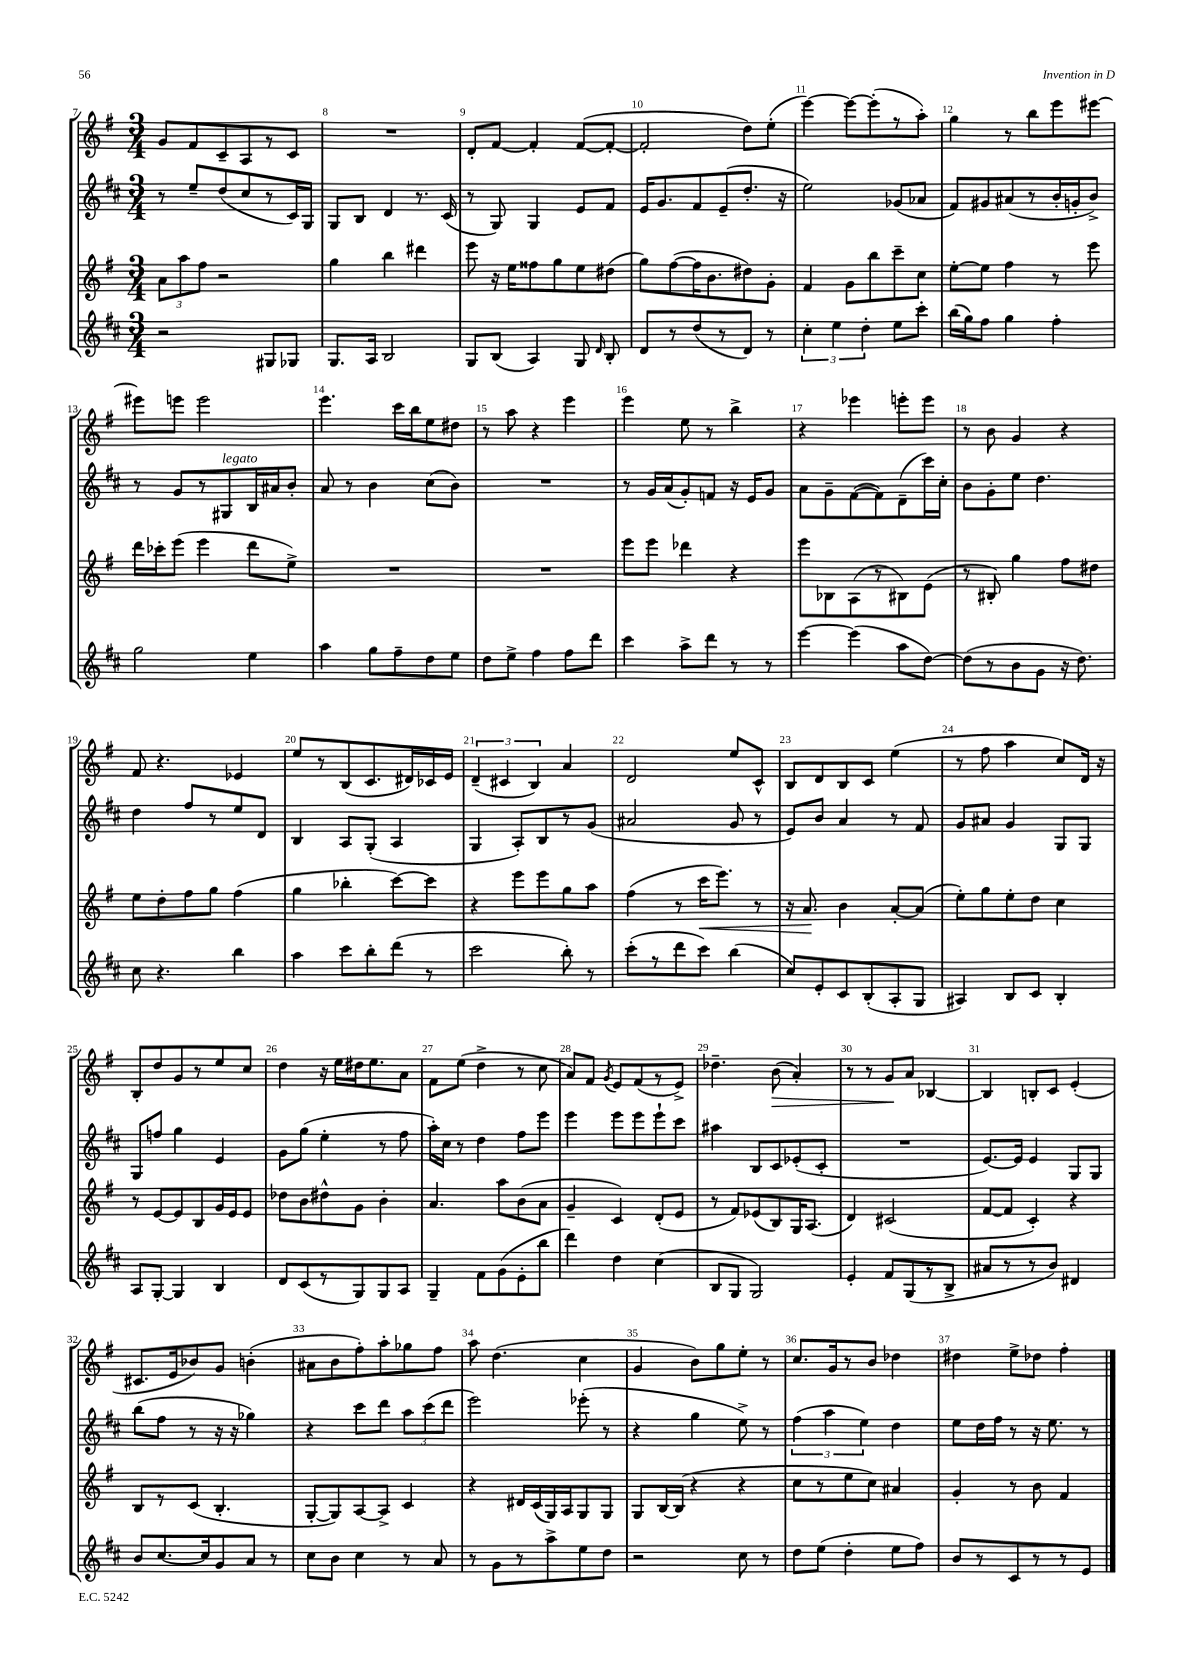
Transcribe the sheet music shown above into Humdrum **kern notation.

**kern	**kern	**dynam	**kern	**kern	**dynam
*part4	*part3	*part3	*part2	*part1	*part1
*staff4	*staff3	*staff3	*staff2	*staff1	*staff1
*clefG2	*clefG2	*	*clefG2	*clefG2	*
*k[f#c#]	*k[f#]	*	*k[f#c#]	*k[f#]	*
*M3/4	*M3/4	*	*M3/4	*M3/4	*
=7	=7	=7	=7	=7	=7
2r	12a\L	.	8r	8g/L	.
.	12aa\	.	.	.	.
.	.	.	8ee~/L	8f#/	.
.	12ff#\J	.	.	.	.
.	2r	.	(8dd/	8c~/	.
.	.	.	8cc#/	8A/	.
8G#X/L	.	.	8r	8r	.
8G-X/J	.	.	16c#/L)	8c/J	.
.	.	.	16G/JJ	.	.
=8	=8	=8	=8	=8	=8
8.G/L	4gg\	.	8G/L	2.r	.
.	.	.	8B/J	.	.
16A/Jk	.	.	.	.	.
2B/	4bb\	.	4d/	.	.
.	4ddd#X\	.	8.r	.	.
.	.	.	(16c#/	.	.
=9	=9	=9	=9	=9	=9
8G/L	8eee\	.	8r	8d'/L	.
(8B/J	16r	.	8G/)	[8f#/J	.
.	16ee\KL	.	.	.	.
4A/)	8ff##X\	.	4G/	4f#'/]	.
.	8gg\	.	.	.	.
8G/	8ee\	.	8e/L	([8f#/L	.
16qqd/	.	.	.	.	.
8B'/	(8dd#X\J	.	8f#/J	8f#'/J_	.
=10	=10	=10	=10	=10	=10
8d/L	8gg\L)	.	16e/KL	2f#'/]	.
.	.	.	8.g/	.	.
8r	([8ff#\	.	.	.	.
(8dd/	16ff#\K]	.	8f#/	.	.
.	8.b\	.	.	.	.
8r	.	.	(8e~/	.	.
8d/J)	8dd#X\)	.	8.dd'/J	8dd\L)	.
8r	8g'\J	.	.	(8ee'\J	.
.	.	.	16r	.	.
=11	=11	=11	=11	=11	=11
6cc#'\	4f#/	.	2ee\)	[4eee\)	.
6ee\	.	.	.	.	.
.	8g\L	.	.	8eee\L_	.
6dd'\	.	.	.	.	.
.	8bb\	.	.	(8eee'\]	.
8ee\L	8ccc~\	.	(8g-X/L	8r	.
8ccc#'\J	8cc\J	.	8a-X/J	8aa'\J)	.
=12	=12	=12	=12	=12	=12
(16bb\LL	[8ee'\L	.	8f#/L)	4gg\	.
16gg\J)	.	.	.	.	.
8ff#\J	8ee\J]	.	8g#X/	.	.
4gg\	4ff#\	.	(8a#X/	8r	.
.	.	.	8r	8bb\L	.
4ff#'\	8r	.	16b'/L	8eee\	.
.	.	.	16gn'/J	.	.
.	8eee\	.	8b^/J)	[8eee#X\J	.
!!LO:LB:g=z
=13	=13	=13	=13	=13	=13
2gg\	16ddd\LL	.	8r	8eee#X\L]	.
.	16ccc-X'\J	.	.	.	.
.	(8eee\J	.	8g/L	8eeen\J	.
.	4eee\	.	8r	2eee\	.
!	!	!	!LO:TX:a:i:t=legato	!	!
.	.	.	8G#X/	.	.
4ee\	8ddd\L	.	16B/L	.	.
.	.	.	16a#X/J	.	.
.	8ee^\J)	.	8b'/J	.	.
=14	=14	=14	=14	=14	=14
4aa\	2.r	.	8a/	4.eee\	.
.	.	.	8r	.	.
8gg\L	.	.	4b\	.	.
8ff#~\	.	.	.	16ccc\LL	.
.	.	.	.	16bb\J	.
8dd\	.	.	(8cc#\L	8ee\	.
8ee\J	.	.	8b\J)	8dd#X\J	.
=15	=15	=15	=15	=15	=15
8dd\L	2.r	.	2.r	8r	.
8ee^\J	.	.	.	8aa\	.
4ff#\	.	.	.	4r	.
8ff#\L	.	.	.	4eee\	.
8ddd\J	.	.	.	.	.
=16	=16	=16	=16	=16	=16
4ccc#\	8eee\L	.	8r	4eee\	.
.	8eee\J	.	16g/LL	.	.
.	.	.	(16a/J	.	.
8aa^\L	4ddd-X\	.	8g'/)	8ee\	.
8ddd\J	.	.	8fn/J	8r	.
8r	4r	.	16r	4bb^\	.
.	.	.	16e/KL	.	.
8r	.	.	8g/J	.	.
=17	=17	=17	=17	=17	=17
[4eee\	8eee\L	.	8a\L	4r	.
.	8B-X\	.	8g~\	.	.
(4eee\]	(8A\	.	([8f#\	4eee-X\	.
.	8r	.	8f#\])	.	.
8aa\L	8B#X\)	.	(8d~\	8eeen'\L	.
[8dd\J)	(8e\J	.	16ccc#\L)	8eee\J	.
.	.	.	16cc#'\JJ	.	.
=18	=18	=18	=18	=18	=18
(8dd\L]	8r	.	8b\L	8r	.
8r	8B#X'/)	.	8g'\	8b\	.
8b\	4gg\	.	8ee\J	4g/	.
8g\J	.	.	4.dd\	.	.
16r	8ff#\L	.	.	4r	.
8.dd\)	.	.	.	.	.
.	8dd#X\J	.	.	.	.
!!LO:LB:g=z
=19	=19	=19	=19	=19	=19
8cc#\	8ee\L	.	4dd\	8f#/	.
4.r	8dd'\	.	.	4.r	.
.	8ff#\	.	8ff#/L	.	.
.	8gg\J	.	8r	.	.
4bb\	(4ff#\	.	8ee/	4e-X/	.
.	.	.	8d/J	.	.
=20	=20	=20	=20	=20	=20
4aa\	4gg\	.	4B/	8ee/L	.
.	.	.	.	8r	.
8ccc#\L	4bb-X'\	.	8A/L	(8B/	.
8bb'\	.	.	(8G'/J	8.c/	.
(8ddd\J	[8ccc\L)	.	4A/	.	.
.	.	.	.	16d#X/L)	.
8r	8ccc\J]	.	.	16c-X/	.
.	.	.	.	16e/JJ	.
=21	=21	=21	=21	=21	=21
2ccc#\	4r	.	4G/	(6d~/	.
.	.	.	.	6c#X/	.
.	8eee\L	.	8A'/L)	.	.
.	.	.	.	6B/)	.
.	8eee\	.	8B/	.	.
8bb'\)	8gg\	.	8r	4a/	.
8r	8aa\J	.	(8g/J	.	.
=22	=22	=22	=22	=22	=22
(8ccc#'\L	(4ff#\	.	2a#X/	2d/	.
8r	.	.	.	.	.
8ddd\	8r	.	.	.	.
!	!	!LO:HP:b	!	!	!
8ccc#\J)	16ccc\KL	<	.	.	.
.	8.eee\J)	.	.	.	.
(4bb\	.	.	8g/	8ee/L	.
.	8r	.	8r	8c^^/J	.
=23	=23	=23	=23	=23	=23
8cc#/L)	16r	.	8e/L)	8B/L	.
.	8.a/	.	.	.	.
8e'/	.	.	8b/J	8d/	.
8c#/	4b\	[	4a/	8B/	.
(8B'/	.	.	.	8c/J	.
8A'/	[8a'/L	.	8r	(4ee\	.
8G/J	(8a/J]	.	8f#/	.	.
=24	=24	=24	=24	=24	=24
4A#X/)	8ee'\L)	.	8g/L	8r	.
.	8gg\	.	8a#X/J	8ff#\	.
8B/L	8ee'\	.	4g/	4aa\	.
8c#/J	8dd\J	.	.	.	.
4B'/	4cc\	.	8G/L	8cc/L)	.
.	.	.	8G/J	16d/Jk	.
.	.	.	.	16r	.
!!LO:LB:g=z
=25	=25	=25	=25	=25	=25
8A/L	8r	.	8G/L	8B'/L	.
[8G'/J	[8e/L	.	8ffn/J	8dd/	.
4G/]	8e/]	.	4gg\	8g/	.
.	8B/	.	.	8r	.
4B/	16g/L	.	4e/	8ee/	.
.	16e/J	.	.	.	.
.	8e/J	.	.	8cc/J	.
=26	=26	=26	=26	=26	=26
8d/L	8dd-X\L	.	8g\L	4dd\	.
(8c#/	8b\	.	(8gg\J	.	.
8r	8dd#X^^\	.	4ee'\	16r	.
.	.	.	.	16ee\LL	.
8G/)	8g\J	.	.	16dd#X\J	.
.	.	.	.	8.ee\	.
8G/	4b'\	.	8r	.	.
8A/J	.	.	8ff#\	8a\J	.
=27	=27	=27	=27	=27	=27
4G~/	4.a/	.	16aa'\LL)	8f#\L	.
.	.	.	16cc#\JJ	.	.
.	.	.	8r	(8ee\J	.
8f#\L	.	.	4dd\	4dd^\	.
(8g\	8aa\L	.	.	.	.
8e'\	(8b\	.	8ff#\L	8r	.
8bb\J	8a\J	.	8eee\J	8cc\	.
=28	=28	=28	=28	=28	=28
4ddd\)	4g~/	.	4eee\	8a/L)	.
.	.	.	.	8f#/J	.
.	.	.	.	8qg/	.
4dd\	4c/)	.	8eee\L	8e/L	.
.	.	.	8eee\	(8f#/	.
(4cc#\	(8d'/L	.	8eee`\	8r	.
.	8e/J	.	8ccc#\J	8e^/J)	.
=29	=29	=29	=29	=29	=29
8B/L	8r	.	4aa#X\	4.dd-X~\	.
8G/J	8f#/L)	.	.	.	.
2G/)	(8e-X/	.	8B/L	.	.
!	!	!	!	!	!LO:HP:b
.	8B/)	.	8c#/	(8b\	>
.	16G/K	.	(8e-X'/	4a'/)	.
.	(8.A/J	.	.	.	.
.	.	.	8c#'/J	.	.
=30	=30	=30	=30	=30	=30
4e'/	4d/)	.	2.r	8r	.
.	.	.	.	8r	.
8f#/L	(2c#X/	.	.	8g/L	.
(8G/	.	.	.	8a/J	]
8r	.	.	.	[4B-X/	.
8B^/J	.	.	.	.	.
=31	=31	=31	=31	=31	=31
8a#X/L	[8f#/L	.	[8.e/L)	4B-/]	.
8r	8f#/J]	.	.	.	.
.	.	.	16e/Jk]	.	.
8r	4c'/)	.	4e/	8Bn'/L	.
8b/J)	.	.	.	8c/J	.
4d#X/	4r	.	8G/L	(4e'/	.
.	.	.	8G/J	.	.
!!LO:LB:g=z
=32	=32	=32	=32	=32	=32
8b/L	8B/L	.	(8bb\L	8.c#X/L	.
[8.cc#/	8r	.	8ff#\J	.	.
.	.	.	.	16e/k	.
.	(8c/J	.	8r	8b-X/)	.
16cc#/k]	.	.	.	.	.
8g/	4.B'/	.	16r	8g/J	.
.	.	.	16r	.	.
8a/J	.	.	4gg-X\)	(4bn'\	.
8r	.	.	.	.	.
=33	=33	=33	=33	=33	=33
8cc#\L	[8G'/L	.	4r	8a#X\L	.
8b\J	8G/])	.	.	8b\	.
4cc#\	[8A/	.	8ccc#\L	8ff#'\)	.
.	8A^/J]	.	8ddd\J	8aa'\	.
8r	4c/	.	12aa\L	8gg-X\	.
.	.	.	(12ccc#\	.	.
8a/	.	.	.	8ff#\J	.
.	.	.	12ddd\J	.	.
=34	=34	=34	=34	=34	=34
8r	4r	.	2eee\)	8aa\	.
8g\L	.	.	.	(4.dd\	.
8r	16d#X/LL	.	.	.	.
.	(16c/	.	.	.	.
8aa^\	16G/)	.	.	.	.
.	16A/J	.	.	.	.
8ee\	8G/	.	(8eee-X'\	4cc\	.
8dd\J	8G/J	.	8r	.	.
=35	=35	=35	=35	=35	=35
2r	8G/L	.	4r	4g/	.
.	[16B/L	.	.	.	.
.	(16B/JJ]	.	.	.	.
.	4r	.	4gg\	8b\L)	.
.	.	.	.	8gg\	.
8cc#\	4r	.	8ee^\)	8ee'\J	.
8r	.	.	8r	8r	.
=36	=36	=36	=36	=36	=36
8dd\L	8cc\L	.	(6ff#\	8.cc/L	.
(8ee\J	8r	.	.	.	.
.	.	.	6aa\	.	.
.	.	.	.	16g/k	.
4dd'\	8ee\	.	.	8r	.
.	.	.	6ee\)	.	.
.	8cc\J)	.	.	8b/J	.
8ee\L	4a#X/	.	4dd\	4dd-X\	.
8ff#\J)	.	.	.	.	.
=37	=37	=37	=37	=37	=37
8b/L	4g'/	.	8ee\L	4dd#X\	.
8r	.	.	16dd\L	.	.
.	.	.	16ff#\JJ	.	.
8c#/	8r	.	8r	8ee^\L	.
8r	8b\	.	16r	8dd-X\J	.
.	.	.	8.ee\	.	.
8r	4f#/	.	.	4ff#'\	.
8e/J	.	.	8r	.	.
==	==	==	==	==	==
*-	*-	*-	*-	*-	*-
